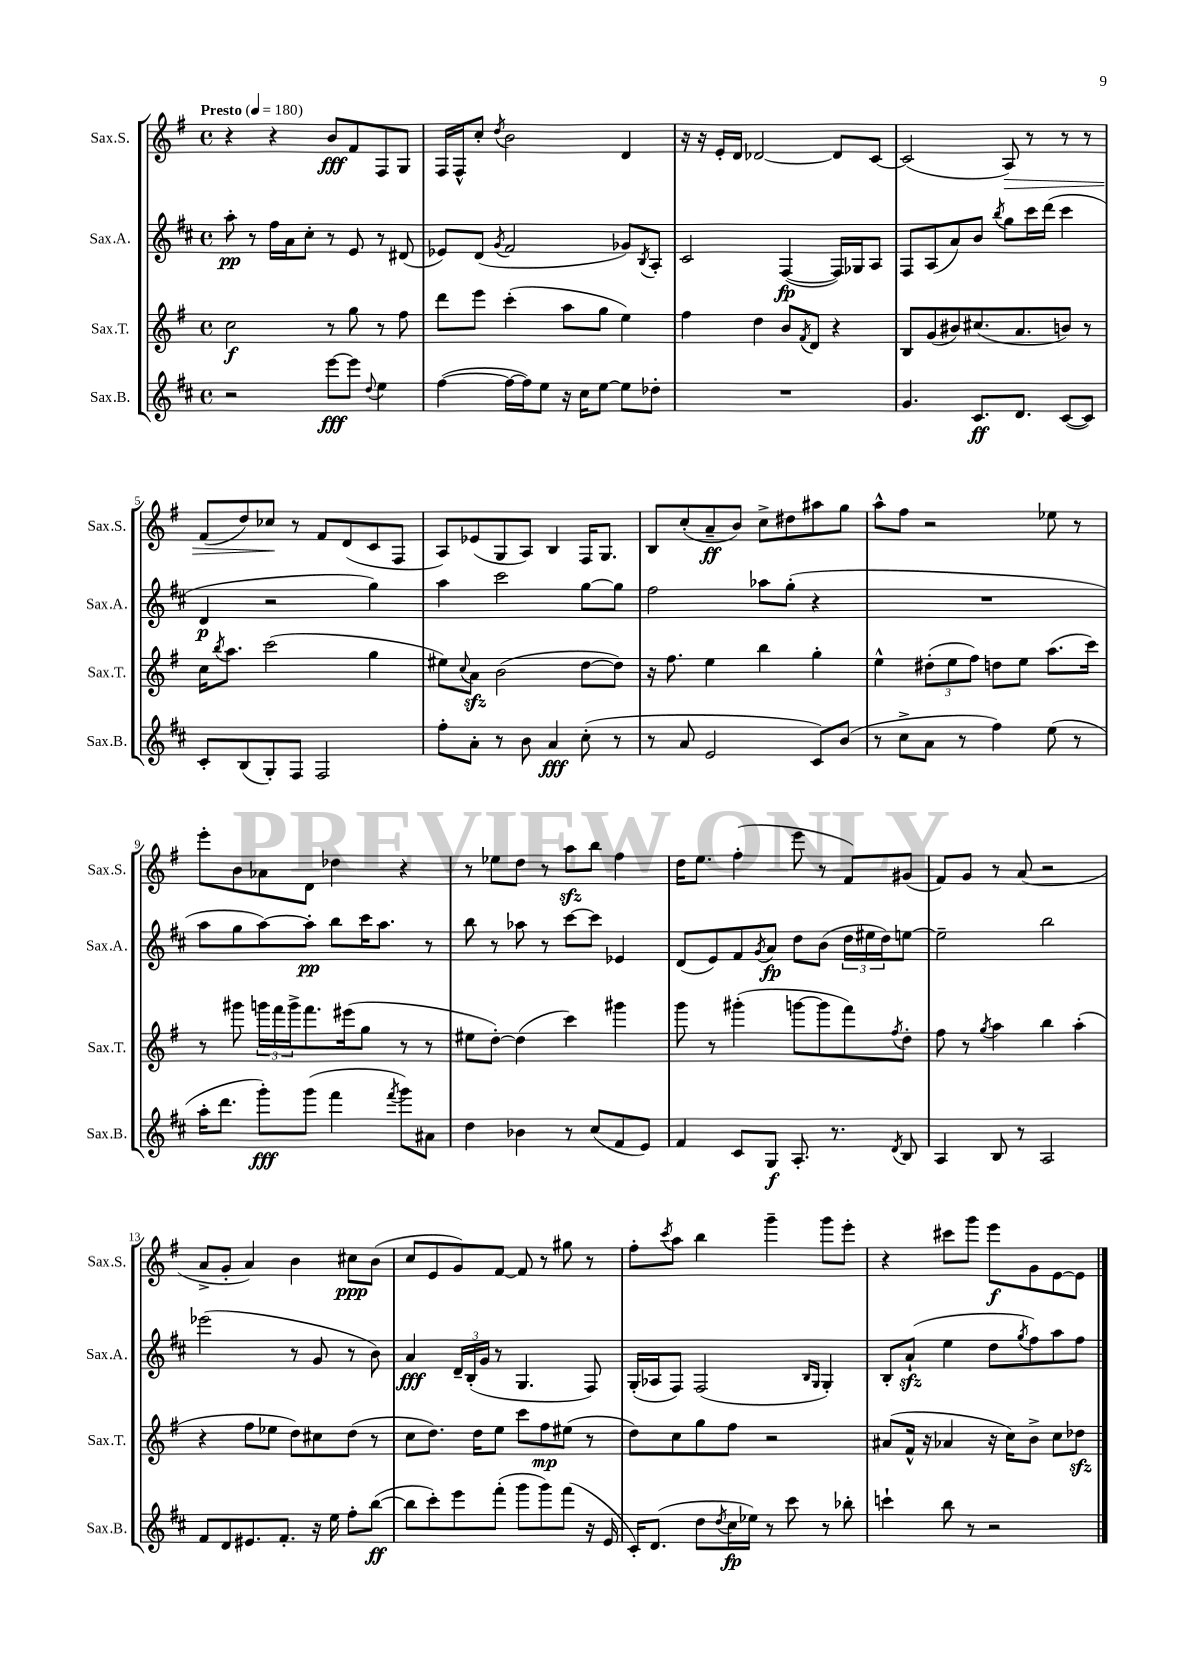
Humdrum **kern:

**kern	**kern	**kern	**kern
*staff4	*staff3	*staff2	*staff1
*clefG2	*clefG2	*clefG2	*clefG2
*k[f#c#]	*k[f#]	*k[f#c#]	*k[f#]
*M4/4	*M4/4	*M4/4	*M4/4
*met(c)	*met(c)	*met(c)	*met(c)
*MM180	*MM180	*MM180	*MM180
2r	2cc	8aa'	4r
.	.	8r	.
.	.	16ff#	4r
.	.	16a	.
.	.	8cc#'	.
[8eee	8r	8r	8b
8eee]	8gg	8e	8f#
8qqdd	.	.	.
4ee	8r	8r	8F#
.	8ff#	(8d#	8G
=	=	=	=
([4ff#	8ddd	8e-)	16F#
.	.	.	16F#^^
.	8eee	(8d	8cc'
.	.	8qg	8qdd
16ff#_	(4ccc'	2f#	2b
16ff#])	.	.	.
8ee	.	.	.
16r	8aa	.	.
16cc#	.	.	.
[8ee	8gg	.	.
8ee]	4ee)	8g-)	4d
.	.	8qB	.
8dd-'	.	8A'	.
=	=	=	=
1r	4ff#	2c#	16r
.	.	.	16r
.	.	.	16e'
.	.	.	16d
.	4dd	.	[2d-
.	8b	([4F#	.
.	8qf#	.	.
.	8d	.	.
.	4r	16F#])	8d-]
.	.	16G-	.
.	.	8A	[8c
=	=	=	=
4.g	8B	8F#	(2c]
.	(8g	(8A	.
.	8b#)	8a)	.
8.c#	(8.cc#	8b	.
.	.	8qbb	.
.	.	8gg	8A)
8.d	8.a	.	.
.	.	16ccc#	8r
.	.	(16ddd	.
([8c#	8b)	4ccc#	8r
8c#])	8r	.	8r
=	=	=	=
8c#'	16cc	4d	(8f#
.	8qbb	.	.
.	8.aa	.	.
(8B	.	.	8dd)
8G')	(2ccc	2r	8cc-
8F#	.	.	8r
2F#	.	.	8f#
.	.	.	(8d
.	4gg	4gg)	8c
.	.	.	8F#
=	=	=	=
8ff#'	8ee#)	4aa	8A)
.	8qqcc	.	.
8a'	8a	.	(8e-
8r	(2b	2ccc#	8G
8b	.	.	8A)
4a	.	.	4B
(8cc#'	[8dd	[8gg	16F#
.	.	.	8.G
8r	8dd])	8gg]	.
=	=	=	=
8r	16r	2ff#	8B
.	8.ff#	.	.
8a	.	.	(8cc'
2e	4ee	.	8a~
.	.	.	8b)
.	4bb	8aa-	8cc^
.	.	(8gg'	8dd#
8c#)	4gg'	4r	8aa#
(8b	.	.	8gg
=	=	=	=
8r	4ee^^	1r	8aa^^
8cc#^	.	.	8ff#
8a	(12dd#'	.	2r
.	12ee	.	.
8r	.	.	.
.	12ff#)	.	.
4ff#)	8dd	.	.
.	8ee	.	.
(8ee	(8.aa	.	8ee-
8r	.	.	8r
.	16ccc)	.	.
=	=	=	=
16aa'	8r	8aa	8eee'
8.ddd	.	.	.
.	8ggg#	8gg	8b
8ggg')	24ggg	[8aa)	8a-
.	24fff#	.	.
.	24ggg^	.	.
(8ggg	8.fff#	8aa']	8d
4fff#	.	8bb	4dd-
.	(16eee#	.	.
.	8gg	16ccc#	.
.	.	8.aa	.
8qfff#	.	.	.
8ggg)	8r	.	4r
8a#	8r	8r	.
=	=	=	=
4dd	8ee#	8bb	8r
.	[8dd')	8r	8ee-
4b-	(4dd]	8aa-	8dd
.	.	8r	8r
8r	4ccc)	[8ccc#	8aa
(8cc#	.	8ccc#]	8bb
8f#	4ggg#	4e-	4ff#
8e)	.	.	.
=	=	=	=
4f#	8ggg	(8d	16dd
.	.	.	8.ee
.	8r	8e)	.
8c#	(4ggg#'	8f#	(4ff#'
.	.	8qg	.
8G	.	8a	.
8.A'	[8ggg	8dd	8eee
.	8ggg]	(8b	8r
8.r	.	.	.
.	8fff#)	24dd	8f#)
.	.	24ee#	.
.	.	24dd)	.
8qd	8qff#	.	.
8B	8dd'	[8ee	(8g#
=	=	=	=
4A	8ff#	2ee~]	8f#)
.	8r	.	8g
.	8qgg	.	.
8B	4aa	.	8r
8r	.	.	(8a
2A	4bb	2bb	2r
.	(4aa'	.	.
=	=	=	=
8f#	4r	(2eee-	8a^
8d	.	.	8g'
8.e#	8ff#	.	4a)
.	8ee-	.	.
8.f#'	.	.	.
.	8dd)	8r	4b
16r	8cc#	8g	.
16ee	.	.	.
8ff#'	(8dd	8r	8cc#
([8bb	8r	8b)	(8b
=	=	=	=
8bb]	8cc	4a	8cc
8ccc#')	8.dd)	.	8e
8eee	.	24d~	8g)
.	.	(24B'	.
.	16dd	.	.
.	.	24g	.
(8fff#'	8ee	8r	[8f#
8ggg	8ccc	4.G	8f#]
8ggg)	8ff#	.	8r
(8fff#	(8ee#	.	8gg#
16r	8r	8F#)	8r
16e	.	.	.
=	=	=	=
16c#')	8dd)	(16G'	8ff#'
(8.d	.	16A-	.
.	.	.	8qccc
.	8cc	8F#)	8aa
8dd	8gg	(2F#	4bb
8qdd	.	.	.
16cc#	8ff#	.	.
16ee-)	.	.	.
8r	2r	.	4ggg~
8ccc#	.	.	.
.	.	16qqB	.
.	.	16qqG	.
8r	.	4G')	8ggg
8bb-'	.	.	8eee'
=	=	=	=
4ccc`	(8a#	8B'	4r
.	16f#^^	(8a`	.
.	16r	.	.
8bb	4a-	4ee	8ccc#
8r	.	.	8ggg
2r	16r	8dd	8eee
.	16cc)	.	.
.	.	8qgg	.
.	8b^	8ff#)	8g
.	8cc	8aa	[8e
.	8dd-	8ff#	8e]
==	==	==	==
*-	*-	*-	*-
